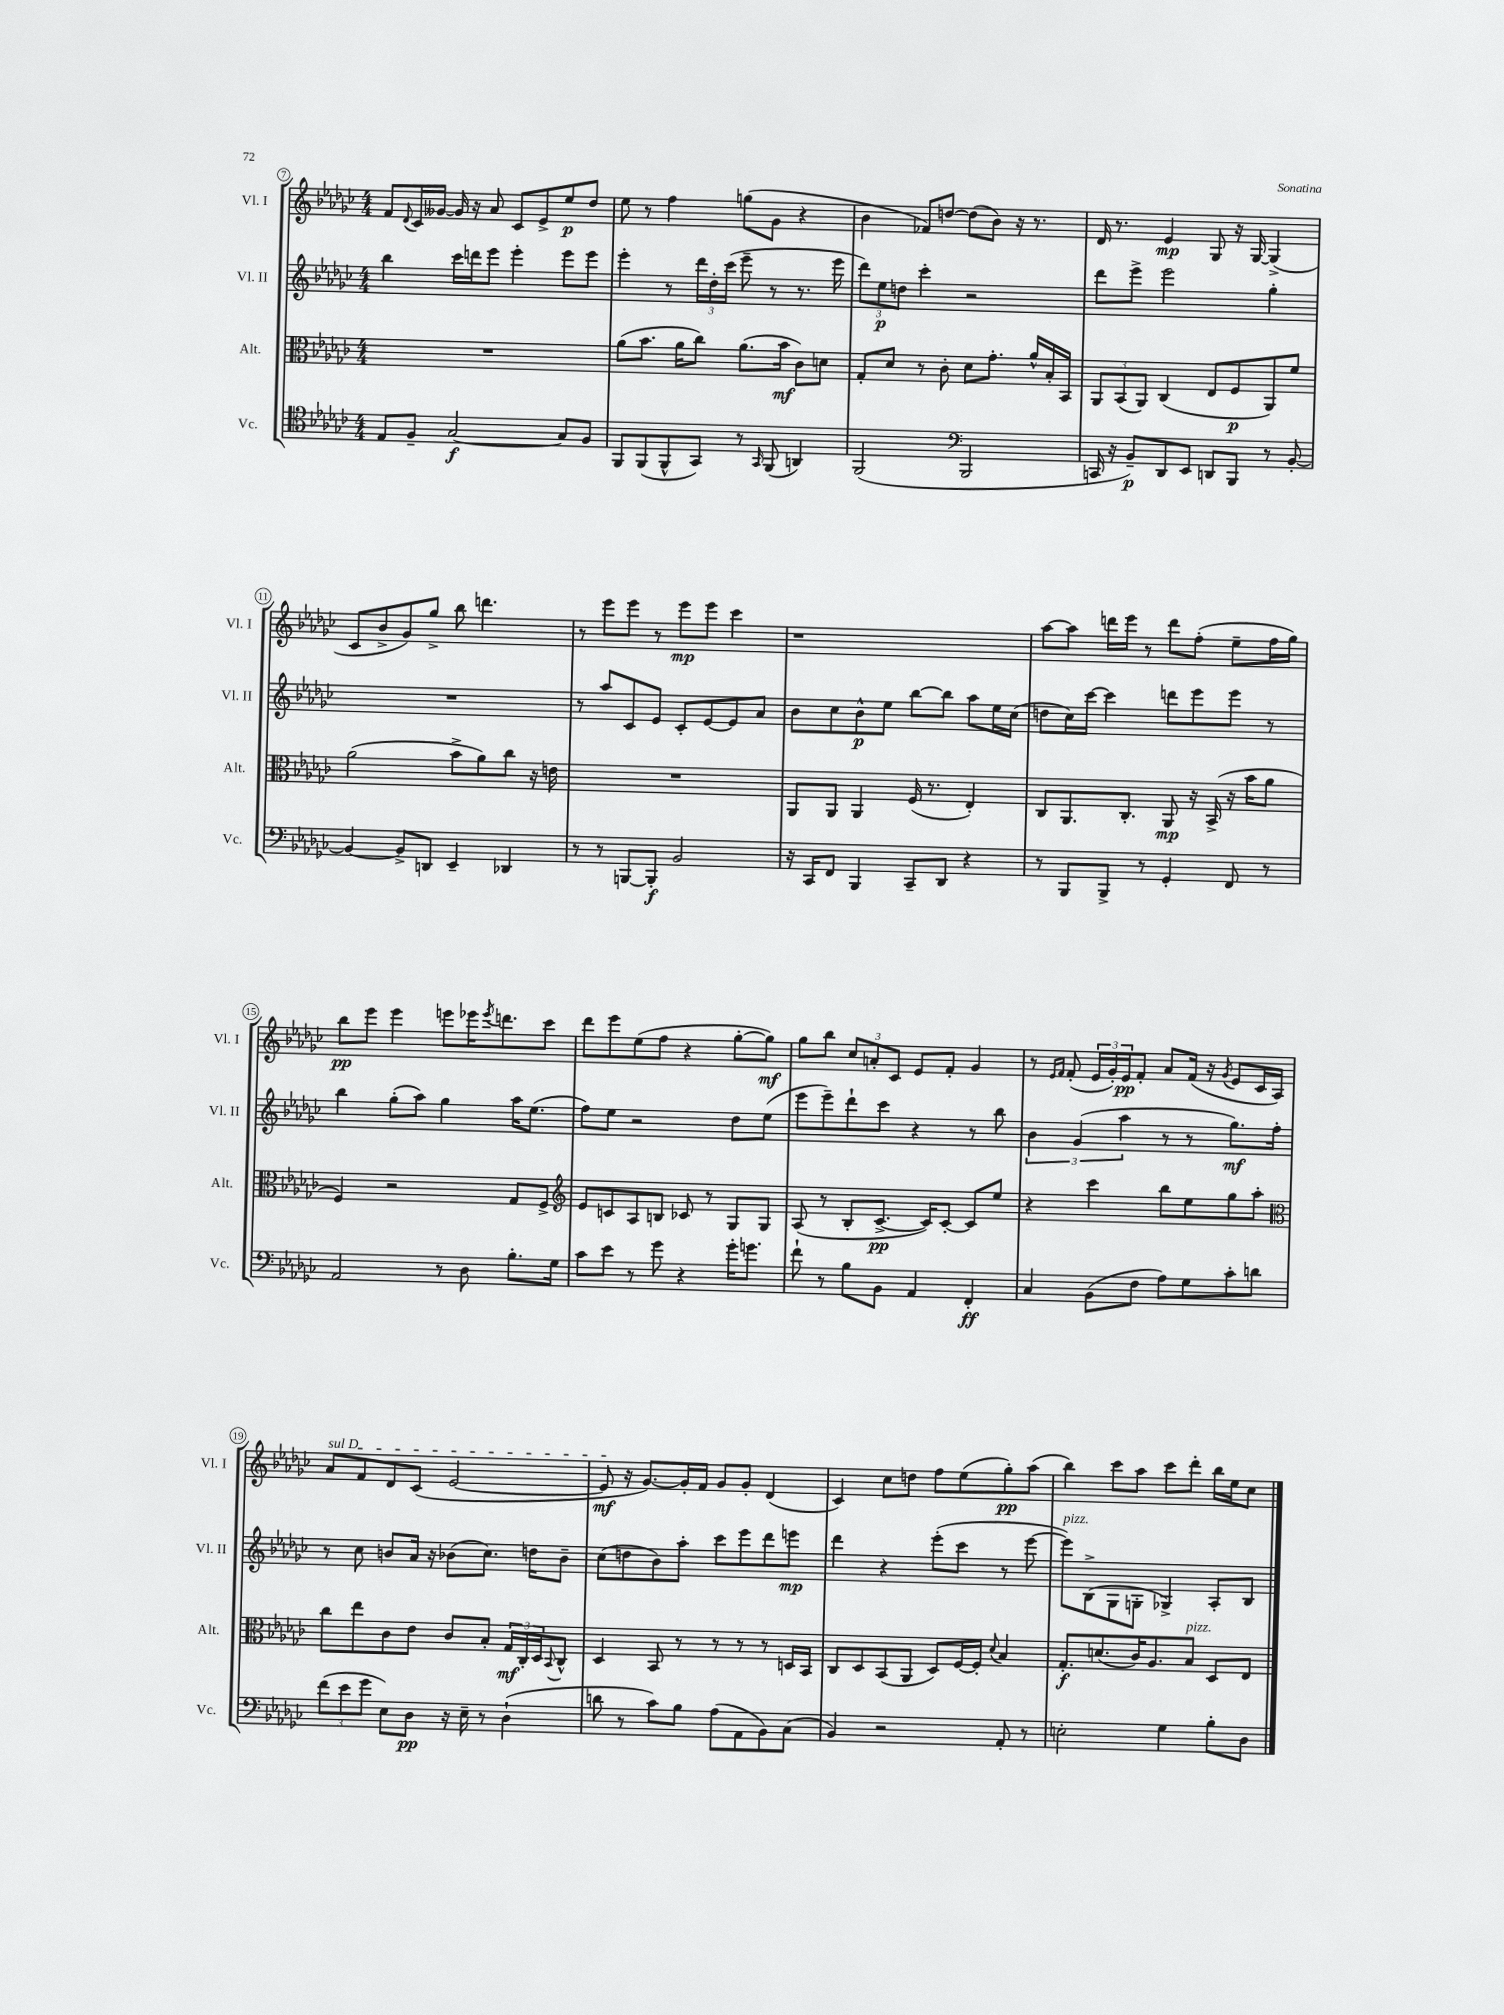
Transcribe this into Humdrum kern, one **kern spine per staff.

**kern	**kern	**kern	**kern
*staff4	*staff3	*staff2	*staff1
*clefC4	*clefC3	*clefG2	*clefG2
*k[b-e-a-d-g-c-]	*k[b-e-a-d-g-c-]	*k[b-e-a-d-g-c-]	*k[b-e-a-d-g-c-]
*M4/4	*M4/4	*M4/4	*M4/4
8E-	1r	4bb-	8f
.	.	.	8qqd-
8F~	.	.	16c-
.	.	.	[16g--
[2G-	.	16ccc-	16g--]
.	.	16ddd	16r
.	.	8eee-	8a-
.	.	4eee-'	8c-
.	.	.	8e-^
8G-]	.	8eee-	8ee-
8F	.	8eee-	8dd-
=	=	=	=
8FF	(8a-	4eee-'	8ee-
(8FF	8.b-	.	8r
8FF^^	.	8r	4ff
.	16a-	.	.
8GG-)	8cc-)	24ddd-	.
.	.	24dd-'	.
.	.	(24ccc-	.
8r	(8.a-	8eee-~	(8gg
16qqGG-	.	.	.
(8FF	.	8r	8g-
.	16b-	.	.
4AA)	8c-)	8.r	4r
.	8d	.	.
.	.	16eee-	.
=	=	=	=
(2FF	8G-'	12ddd-)	4b-
.	.	12ee-	.
.	8d-	.	.
.	.	12dd	.
.	8r	4ccc-'	8f-)
.	8c-'	.	[8dd
*clefF4	*	*	*
2BBB-	8d-	2r	(8dd]
.	8.g-'	.	8b-)
.	.	.	16r
.	16a-^^	.	8.r
.	16B-'	.	.
.	16BB-	.	.
=	=	=	=
16CC	12AA-	8ddd-	16d-
16r	.	.	8.r
.	(12BB-	.	.
8BB-~)	.	8eee-^	.
.	12AA-)	.	.
8DD-	(4C-	2eee-	4e-
8EE-	.	.	.
8DD	8E-	.	8G-
8BBB-	8F	.	16r
.	.	.	[16G-
8r	8AA-)	4gg-'	(4G-^]
[8BB-'	8f	.	.
=	=	=	=
4BB-_	(2a-	1r	8c-
.	.	.	8b-^
8BB-^]	.	.	8g-)
8DD	.	.	8gg-^
4EE-~	8b-^	.	8bb-
.	8a-)	.	4.ddd
4DD-	8cc-	.	.
.	16r	.	.
.	16e	.	.
=	=	=	=
8r	1r	8r	8r
8r	.	8aa-	8eee-
[8BBB	.	8c-	8eee-
8BBB']	.	8e-	8r
2BB-	.	8c-'	8eee-
.	.	[8e-	8eee-
.	.	8e-]	4ccc-
.	.	8a-	.
=	=	=	=
16r	8AA-	8b-	1r
16CC-	.	.	.
8FF	8AA-	8cc-	.
4BBB-	4AA-	8b-^^	.
.	.	8ee-	.
8CC-~	(16F	[8bb-	.
.	8.r	.	.
8DD-	.	8bb-]	.
4r	4E-')	8aa-	.
.	.	16ee-	.
.	.	(16cc-	.
=	=	=	=
8r	8C-	8dd	[8aa-
8BBB-	8.AA-	16cc-)	8aa-]
.	.	[16ccc-	.
8BBB-^	.	4ccc-]	16ddd
.	8.C-'	.	16eee-
8r	.	.	8r
4GG-'	8AA-	8ddd	8ddd
.	16r	8eee-	(8ff'
.	(16BB-^	.	.
8FF	16r	8eee-	8ee-~
.	16b-	.	.
8r	8a-	8r	16ff
.	.	.	16gg-)
=	=	=	=
2AA-	4F)	4bb-	8bb-
.	.	.	8eee-
.	2r	(8gg-'	4eee-
.	.	8aa-)	.
8r	.	4gg-	8eee
8D-	.	.	16eee-
.	.	.	8qeee-
.	.	.	8.ddd
8.B-'	8G-	16aa-	.
.	.	(8.ee-	.
.	8F^	.	8ccc-
16G-	.	.	.
=	=	=	=
*	*clefG2	*	*
8c-	8e-	8ff)	8ddd-
8e-	8c	8ee-	8eee-
8r	8A-	2r	(8ee-
8g-	8B	.	8ff
4r	8c-	.	4r
.	8r	.	.
16g-'	8G-	8dd-	[8gg-'
8.g	.	.	.
.	8G-	(8ee-	8gg-])
=	=	=	=
8f`	(8A-	8eee-	8gg-
8r	8r	8eee-~)	8bb-
8B-	8B-'	8ddd-`	12cc-
.	.	.	12a'
8BB-	[8.c-^	8ccc-	.
.	.	.	12c-
4AA-	.	4r	8e-
.	16c-])	.	.
.	[8c-'	.	8f'
4FF'	8c-]	8r	4g-
.	8ee-	8bb-	.
=	=	=	=
4C-	4r	6b-	8r
.	.	.	16qqe-
.	.	.	16qqf
.	.	.	(8f'
.	.	(6g-	.
(8BB-	4ccc-	.	24e-
.	.	.	24g-')
.	.	6aa-	24e-
8F	.	.	8f'
8A-)	8bb-	8r	8a-
8G-	8ee-	8r	(16f
.	.	.	16r
.	.	.	8qg-
8c-'	8gg-	8.gg-)	8e-
8d	8aa-'	.	16c-
.	.	16ff'	16A-)
=	=	=	=
*	*clefC3	*	*
(12f	8cc-	8r	8a-
12e-	.	.	.
.	8ee-	8cc-	8f
12g-	.	.	.
8E-)	8c-	8b	8d-
8D-	8e-	16a-	(8c-
.	.	16r	.
16r	8c-	(8b-	[2e-
16E-~	.	.	.
8r	8B-'	8.cc-)	.
(4D-`	24G-	.	.
.	24C-'	.	.
.	.	16dd	.
.	24D-	.	.
.	8qqBB-	.	.
.	8C-^^	8b-~	.
=	=	=	=
8d	4D-	(8cc-	8e-]
8r	.	8dd	16r
.	.	.	[8.g-)
8c-)	8BB-	8b-)	.
8B-	8r	8aa-'	16g-']
.	.	.	16f
(8A-	8r	8ccc-	8g-
8AA-	8r	8eee-	8g-'
8BB-)	8r	8ddd-	(4d-
(8C-	16D	8eee	.
.	16BB-	.	.
=	=	=	=
4BB-)	8C-	4ddd-	4c-)
.	8D-	.	.
2r	(8BB-	4r	8cc-
.	8AA-	.	8dd
.	8D-)	(8eee-'	8ff
.	[16F	8ccc-	(8ee-
.	16F']	.	.
.	8qqd-	.	.
8AA-'	4B-	8r	8gg-')
8r	.	[8eee-	(8aa-
=	=	=	=
2E'	8.G-'	8eee-])	4bb-)
.	.	(8B-^	.
.	(8.d	.	.
.	.	8G-	8ccc-
.	16c-)	8G'	8aa-
.	8.A-	.	.
4G-	.	4G-^)	8ccc-
.	8B-	.	8ddd-'
8B-'	8D-	8A-'	16bb-
.	.	.	16ee-
8D-	8E-	8B-	8cc-
==	==	==	==
*-	*-	*-	*-
